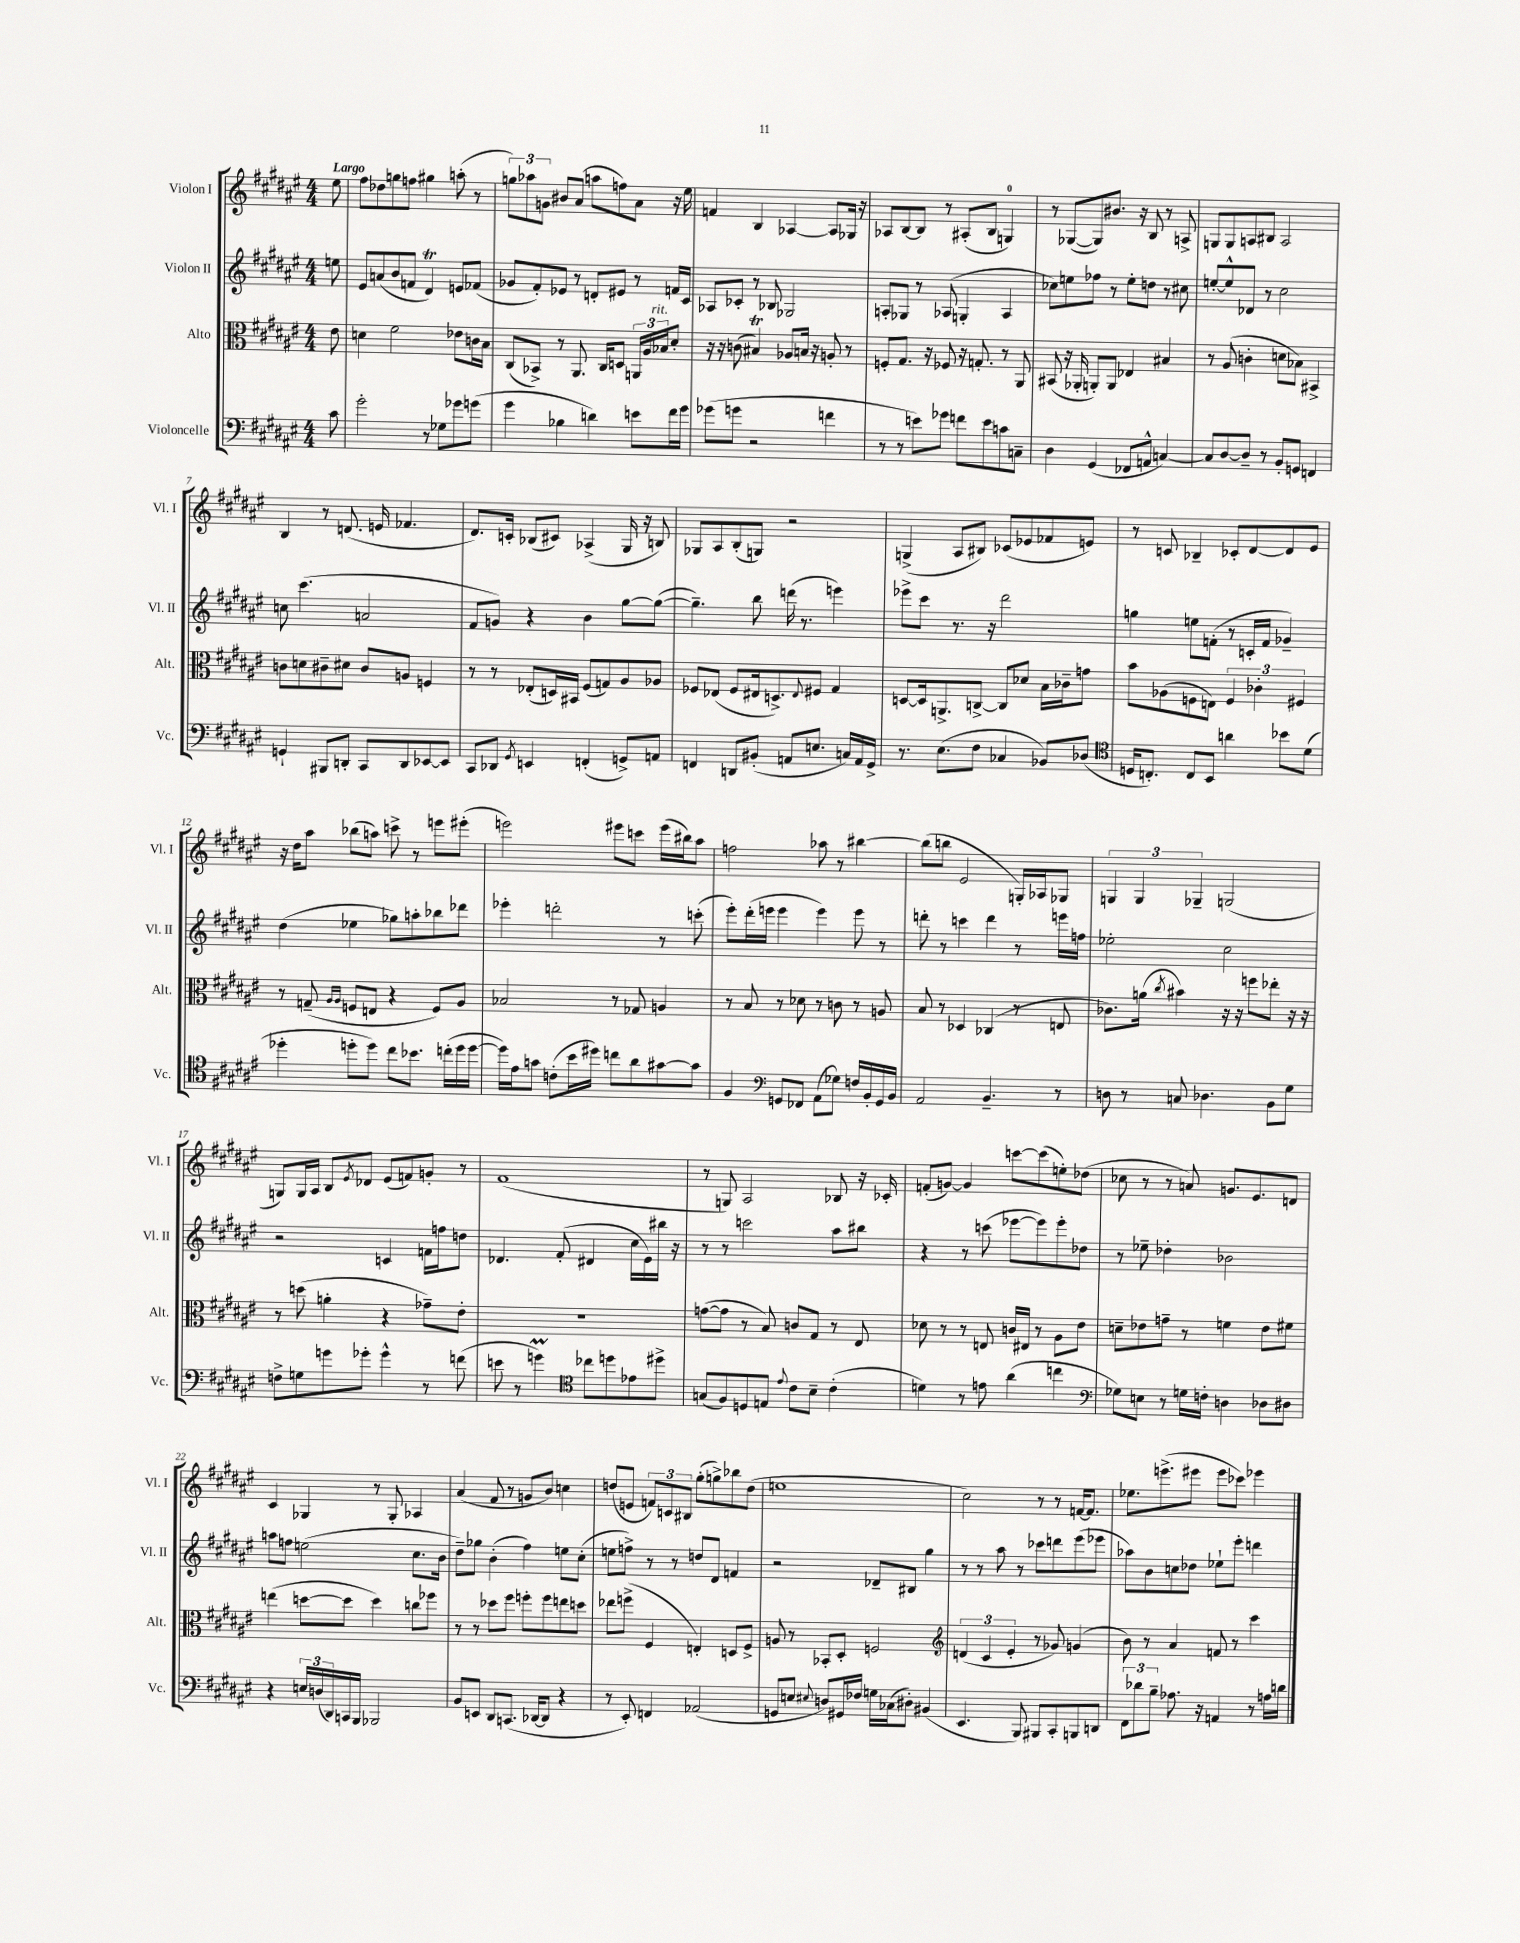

**kern	**kern	**kern	**kern
*part4	*part3	*part2	*part1
*staff4	*staff3	*staff2	*staff1
*I"Violoncelle	*I"Alto	*I"Violon II	*I"Violon I
*I'Vc.	*I'Alt.	*I'Vl. II	*I'Vl. I
*clefF4	*clefC3	*clefG2	*clefG2
*k[f#c#g#d#a#e#]	*k[f#c#g#d#a#e#]	*k[f#c#g#d#a#e#]	*k[f#c#g#d#a#e#]
*M4/4	*M4/4	*M4/4	*M4/4
=	=	=	=
!	!	!	!LO:TX:a:B:t=Largo
8c#\	8e#\	8een\	8ee#\
=1	=1	=1	=1
2g#'\	4dn\	8e#/L	8ff#\L
.	.	(8an/	8dd-X\
.	2f#\	8b/	8ggn\
.	.	8fn/J	8ffn\J
8r	.	4d#T/)	4gg#X\
8G-X\L	.	.	.
8g-X\	8e-X\L	8en/L	(8aan'\
(8gn\J	16cn\L	(8f-X/J	8r
.	16B\JJ	.	.
=2	=2	=2	=2
4g#\	(8C#/L	8g-X/L	12ggn\L)
.	.	.	12aa-X\
.	8BB-X^/J)	8f#'/)	.
.	.	.	12gn\J
4B-X\	8r	8e-X/J	8b#X/L
.	8.AA#/	8r	(8a#/J
4dn\)	.	8dn'/L	8aan\L
.	16C#/KL	.	.
.	8Dn/J	8e#X/J	8ffn\)
8en\L	24AAn/LL	8r	8a#\J
.	24A#/	.	.
!	!LO:TX:a:i:t=rit.	!	!
.	24B-X/J	.	.
16f#\L	8d#'/J	16fn/LL	16r
16g#\JJ	.	16c#/JJ	16ee#\
=3	=3	=3	=3
(8g-X\L	16r	8A-X/L	4fn/
.	16r	.	.
8gn\J	(8cn\	8c-X'/J	.
2r	4B#Xt/)	8r	4B/
.	.	8B-X/	.
.	8A-X/L	2G-X/	[4A-X/
.	16Bn/Jk	.	.
.	16r	.	.
4fn\	8An'/	.	8A-/L]
.	8r	.	16G-X/Jk
.	.	.	16r
=4	=4	=4	=4
8r	8Fn'/L	8An'/L	8A-X/L
8r	8.G#/J	8G-X/J	[8B/
8en\L)	.	8r	8B/J]
.	16r	.	.
8g-X\J	8F-X/	(8A-X/	8r
8fn\L	16r	4Gn'/	(8A#X'/L
.	8.Gn'/	.	.
8e\	.	.	8B/J
8cn\	8r	4A-/	4Gn/)
8Cn~\J	8AA#/	.	.
=5	=5	=5	=5
4D#\	(8BB#X/	8cc-X\L)	8r
.	16r	8een\	([8G-X/L
.	16AA-X'/	.	.
(4GG#/	8AAn'/L)	8ff-X\J	8G-/])
.	8AA/J	8r	8.b#X/J
8FF-X/L	4E-X/	8ee'\L	.
.	.	.	16r
8AAn^^/J	.	8ddn\J	8B/
[4Cn/)	4B#X/	8r	8r
.	.	8cc#X\	8An^/
=6	=6	=6	=6
8C/L]	8r	[8een'/L	8Gn/L
[8D#/	(8A#/	8ee^^/]	8G/
8D#~/J]	4cn'\	8d-X/J	8An/
8r	.	8r	8B#X/J
8BB'/L	8dn\L	2cc#\	2A/
8GGn/J	8B-X\J)	.	.
4FFn/	4BB#X^/	.	.
!!LO:LB:g=z
=7	=7	=7	=7
4GGn`/	8cn\L	8ccn\	4B/
.	8dn\	(4.ccc#\	.
8BBB#X/L	8c#X~\	.	8r
8DDn'/J	8d#X\J	.	(8.dn/
8CC#/L	8c#/L	2an/	.
.	.	.	16en/
8DD/	8An/J	.	4.f-X/
[8EE-X/	4Fn/	.	.
8EE-/J]	.	.	.
=8	=8	=8	=8
8CC#/L	8r	8f#/L	8.d#/L)
8DD-X/J	8r	8gn/J)	.
.	.	.	16cn'/Jk
8qGG#/	.	.	.
4EEn/	(8E-X'/L	4r	(8B-X/L
.	16Dn/L)	.	8c#X/J)
.	16BB#X/JJ	.	.
(4FFn'/	(8F#/L	4b\	(4A-X^/
.	8Gn/)	.	.
8GGn^/L)	8A#/	[8gg#\L	16G#/
.	.	.	16r
8AAn/J	8A-X/J	(8gg#\J_	8Bn/)
=9	=9	=9	=9
4FFn/	8F-X/L	4.gg#~\])	8G-X/L
.	(8E-X/J	.	8A#/
8DDn/L	8F-/L	.	(8B'/
(8BB#X'/J	16E#X/k	8bb\	8Gn/J)
.	8.Dn^/)	.	.
8AAn/L	.	(16dddn\	2r
.	.	8.r	.
.	8qqE#/	.	.
8.En/J	8F#X/J	.	.
.	4G#/	4eeen\)	.
16Cn/LL)	.	.	.
16AA/	.	.	.
16GG#^/JJ	.	.	.
=10	=10	=10	=10
8.r	[8Dn/L	8eee-X^\L	(4Gn^/
.	16D/k]	8ccc#\J	.
(8.E#\L	8.AAn^/	.	.
.	.	8.r	8A#/L
8F#\J	[8Cn^/J	.	8B#X/J)
.	.	16r	.
4C-X/	8C/L]	2ddd#\	(8c-X/L
.	8d-X/J	.	8e-X/
8BB-X/L)	16B\LL	.	8f-X/
.	16c-X~\J	.	.
(8D-X/J	8gn\J	.	8en/J)
=11	=11	=11	=11
*clefC4	*	*	*
16Dn/KL	8b\L	4ggn\	8r
8.Cn'/J)	.	.	.
.	(8A-X\	.	8cn/
8C/L	8Fn\	8een\L	4B-X~/
8BB/J	8En\J)	(8fn'\J	.
4an\	6F/	8r	8c-X'/L
.	.	16cn'/LL	[8d#/
.	6c-X'\	.	.
.	.	16f/JJ	.
8b-X\L	.	4g-X~/)	8d#/]
.	6F#X/	.	.
(8d#\J	.	.	8e#/J
!!LO:LB:g=z
=12	=12	=12	=12
4dd-X'\	8r	(4dd#\	16r
.	.	.	16dd#\KL
.	(8Gn~/	.	8aa#\J
.	16qqA#/LL	.	.
.	16qqA#/JJ	.	.
8ddn'\L	8Fn/L	4ee-X\	(8bb-X\L
8dd\J)	8En/J	.	8aan\J)
8cc#\L	4r	8gg-X\L)	8cccn^\
8.b-X\J	.	8aan'\	8r
.	8F/L)	8bb-X\	8eeen\L
(16ccn'\LL	.	.	.
16dd\	8A#/J	8ddd-X\J	(8eee#X'\J
[16dd\JJ	.	.	.
=13	=13	=13	=13
16dd\LL])	2B-X/	4eee-X'\	2eeen\)
16e#\J	.	.	.
8gn\J	.	.	.
(8cn'\L	.	2dddn'\	.
16b\L	.	.	.
16dd#X\JJ)	.	.	.
8ccn\L	8r	.	8eee#X\L
8a#\	8G-X/	.	8cccn\J
[8g#X\	4An/	8r	(16eee#\LL
.	.	.	16bb#X\J)
8g#\J]	.	(8cccn'\	8aa#\J
=14	=14	=14	=14
4F#/	8r	8eee#'\L)	2ffn\
.	8B/	(16ddd#'\L	.
.	.	16eeen\JJ	.
*clefF4	*	*	*
8GGn/L	8r	4eee\	.
8FF-X/J	8d-X\	.	.
(8AA#\L	8r	4eee\)	8aa-X\
8G-X\J)	8cn\	.	8r
16Fn/LL	8r	8eee\	[4bb#X\
16BB'/	.	.	.
16GG/	8An/	8r	.
16BB/JJ	.	.	.
=15	=15	=15	=15
2AA#/	8B/	8dddn'\	(8bb#\L]
.	8r	8r	8bbn\J
.	4D-X/	4cccn\	2e#/
4.BB~/	(4C-X/	4ddd\	.
.	8r	8r	16Gn'/LL)
.	.	.	16A-X/J
8r	8En/	16eeen\LL	8G-X/J
.	.	16ffn\JJ	.
=16	=16	=16	=16
8Dn\	8.c-X\L)	2ee-X'\	6Gn/
8r	.	.	.
.	.	.	6G/
.	(16an\Jk	.	.
.	8qcc#/	.	.
8Cn/	4b#X\)	.	.
.	.	.	6G-X~/
4.D-X\	.	.	.
.	16r	2cc#\	(2Gn/
.	16r	.	.
.	8ffn\L	.	.
8BB\L	8ee-X'\J	.	.
8G#\J	16r	.	.
.	16r	.	.
!!LO:LB:g=z
=17	=17	=17	=17
8Fn^\L	8r	2r	8Gn/L)
8Gn\	(8ddn\	.	16G/L
.	.	.	16A#/JJ
8gn\	4an'\	.	8B/L
.	.	.	8qe#/
8g-X'\J	.	.	8d-X/J
4g-^^\	4r	4cn/	(8e#/L
.	.	.	8fn/)
8r	8g-X~\L)	16fn\LL	8gn'/J
.	.	16ffn\J	.
(8fn\	8e#'\J	8ddn\J	8r
=18	=18	=18	=18
8en\	1r	4.d-X/	(1f#
8r	.	.	.
4gnM\)	.	.	.
.	.	(8f#'/	.
*clefC4	*	*	*
8cc-X\L	.	4d#X/	.
8ddn\	.	.	.
8e-X\	.	16cc#\LL	.
.	.	16e#\)	.
8dd#X^\J	.	16bb#X\JJ	.
.	.	16r	.
=19	=19	=19	=19
(8Gn/L	([8gn\L	8r	8r
8F#/)	8g\J]	8r	8Gn/)
8Dn/	8r	2cccn\	2A#/
8En/J	8B/)	.	.
8qqe#/	.	.	.
8c#\L	8cn/L	.	.
8B~\J	8G#/J	.	.
(4c#'\	8r	8aa#\L	8B-X/
.	8E#/	8bb#X\J	16r
.	.	.	16c-X'/
=20	=20	=20	=20
4dn\)	8d-X\	4r	(8fn'/L
.	8r	.	[8gn/J)
8r	8r	8r	4g/]
8en\	8En/	(8cccn\	.
(4a#\	16cn/LL	[8eee-X\L	[8cccn\L
.	16E#X/JJ	.	.
.	8r	8eee-\])	(8ccc\]
4ccn\	8A#\L	8eee-'\	8een'\)
.	8e#\J	8dd-X\J	(8dd-X\J
=21	=21	=21	=21
*clefF4	*	*	*
8G-X\L)	8dn~\L	8r	8cc-X\
8En\J	8e-X\	8ee-X~\	8r
8r	8gn~\J	4dd-X'\	8r
16Gn\LL	8r	.	8an/)
16Fn'\JJ	.	.	.
4Dn\	4fn\	2b-X\	8.gn/L
.	.	.	8.e#/
8D-X\L	8e-\L	.	.
8D#X\J	8f#X\J	.	8dn/J
!!LO:LB:g=z
=22	=22	=22	=22
4r	(4een\	8aan\L	4c#/
.	.	8ffn\J	.
24En/LL	[8ddn\L	(2een\	4G-X/
(24Dn/	.	.	.
24DD#/)	.	.	.
16CCn/	8dd\J]	.	.
16BBB/JJ	.	.	.
2BBB-X/	4dd\)	.	8r
.	.	.	8G-'/
.	8ccn\L	8.cc#\L	4A-X/
.	8ff-X\J	.	.
.	.	16b\Jk	.
=23	=23	=23	=23
8BB/L	8r	8dd#~\L)	(4a#/
8EEn/J	8r	8gg-X\J	.
8DD#/L	8dd-X\L	(4b'\	8f#/
(8.CCn/J	8ff#\J	.	8r
.	8ffn'\L	4ff#\)	8gn/L
[16DD-X/KL	.	.	.
8DD-/J]	8ff\	.	8b/J)
4r	8een\	8een\L	4ccn\
.	8ddn\J	(8cc#'\J	.
=24	=24	=24	=24
8r	8ee-X\L	8een\L	(8ddn/L
8EE#'/)	(8ffn^\J	8ffn^\J)	8en/J
4FFn/	4F#/	8r	12fn/L)
.	.	.	12cn/
.	.	8r	.
.	.	.	12B#X/J
(2AA-X/	4En'/)	8ddn/L	(8gg#'\L
.	.	8d#/J	8ggn^\)
.	8Dn/L	4fn/	8bb-X\
.	8F#^/J	.	(8dd\J
=25	=25	=25	=25
8GGn/L	8An/	2r	1een
8En/J	8r	.	.
8qqE#X/	.	.	.
8Dn/L)	8BB-X'/L	.	.
16GG#X/L	8D#'/J	.	.
16F-X/JJ	.	.	.
16Gn\LL	2Fn/	8d-X~/L	.
(16C-X\J	.	.	.
8D#X'\J)	.	8B#X/J	.
(4BB#X/	.	4gg#\	.
=26	=26	=26	=26
*	*clefG2	*	*
4.EE#/	(6dn/	8r	2cc#\)
.	.	8r	.
.	6c#/	.	.
.	.	8aa#\	.
.	6e#'/	.	.
8BBB/)	.	8r	.
8BBB#X/L	8r	8ccc-X\L	8r
8CC#'/	8g-X/)	8dddn\	8r
8BBBn/	(4gn/	(8eee#\	[16fn/KL
.	.	.	8.f/J]
8DDn/J	.	8eee-X\J	.
=27	=27	=27	=27
12FF#\L	8b\)	8aa-X\L)	8.ee-X\L
12d-X\	.	.	.
.	8r	8b\	.
12B~\J	.	.	.
.	.	.	(8.eeen^\
8.A-X\	4a#/	8ccn\	.
.	.	8dd-X\J	8eee#X\J
16r	.	.	.
4AAn/	8fn/	8ee-X`\L	8eee#\L
.	8r	8eee#'\J	8ccc-X\J)
8r	4ccc#\	4dddn\	4eee-X\
16An\LL	.	.	.
16dn\JJ	.	.	.
==	==	==	==
*-	*-	*-	*-
